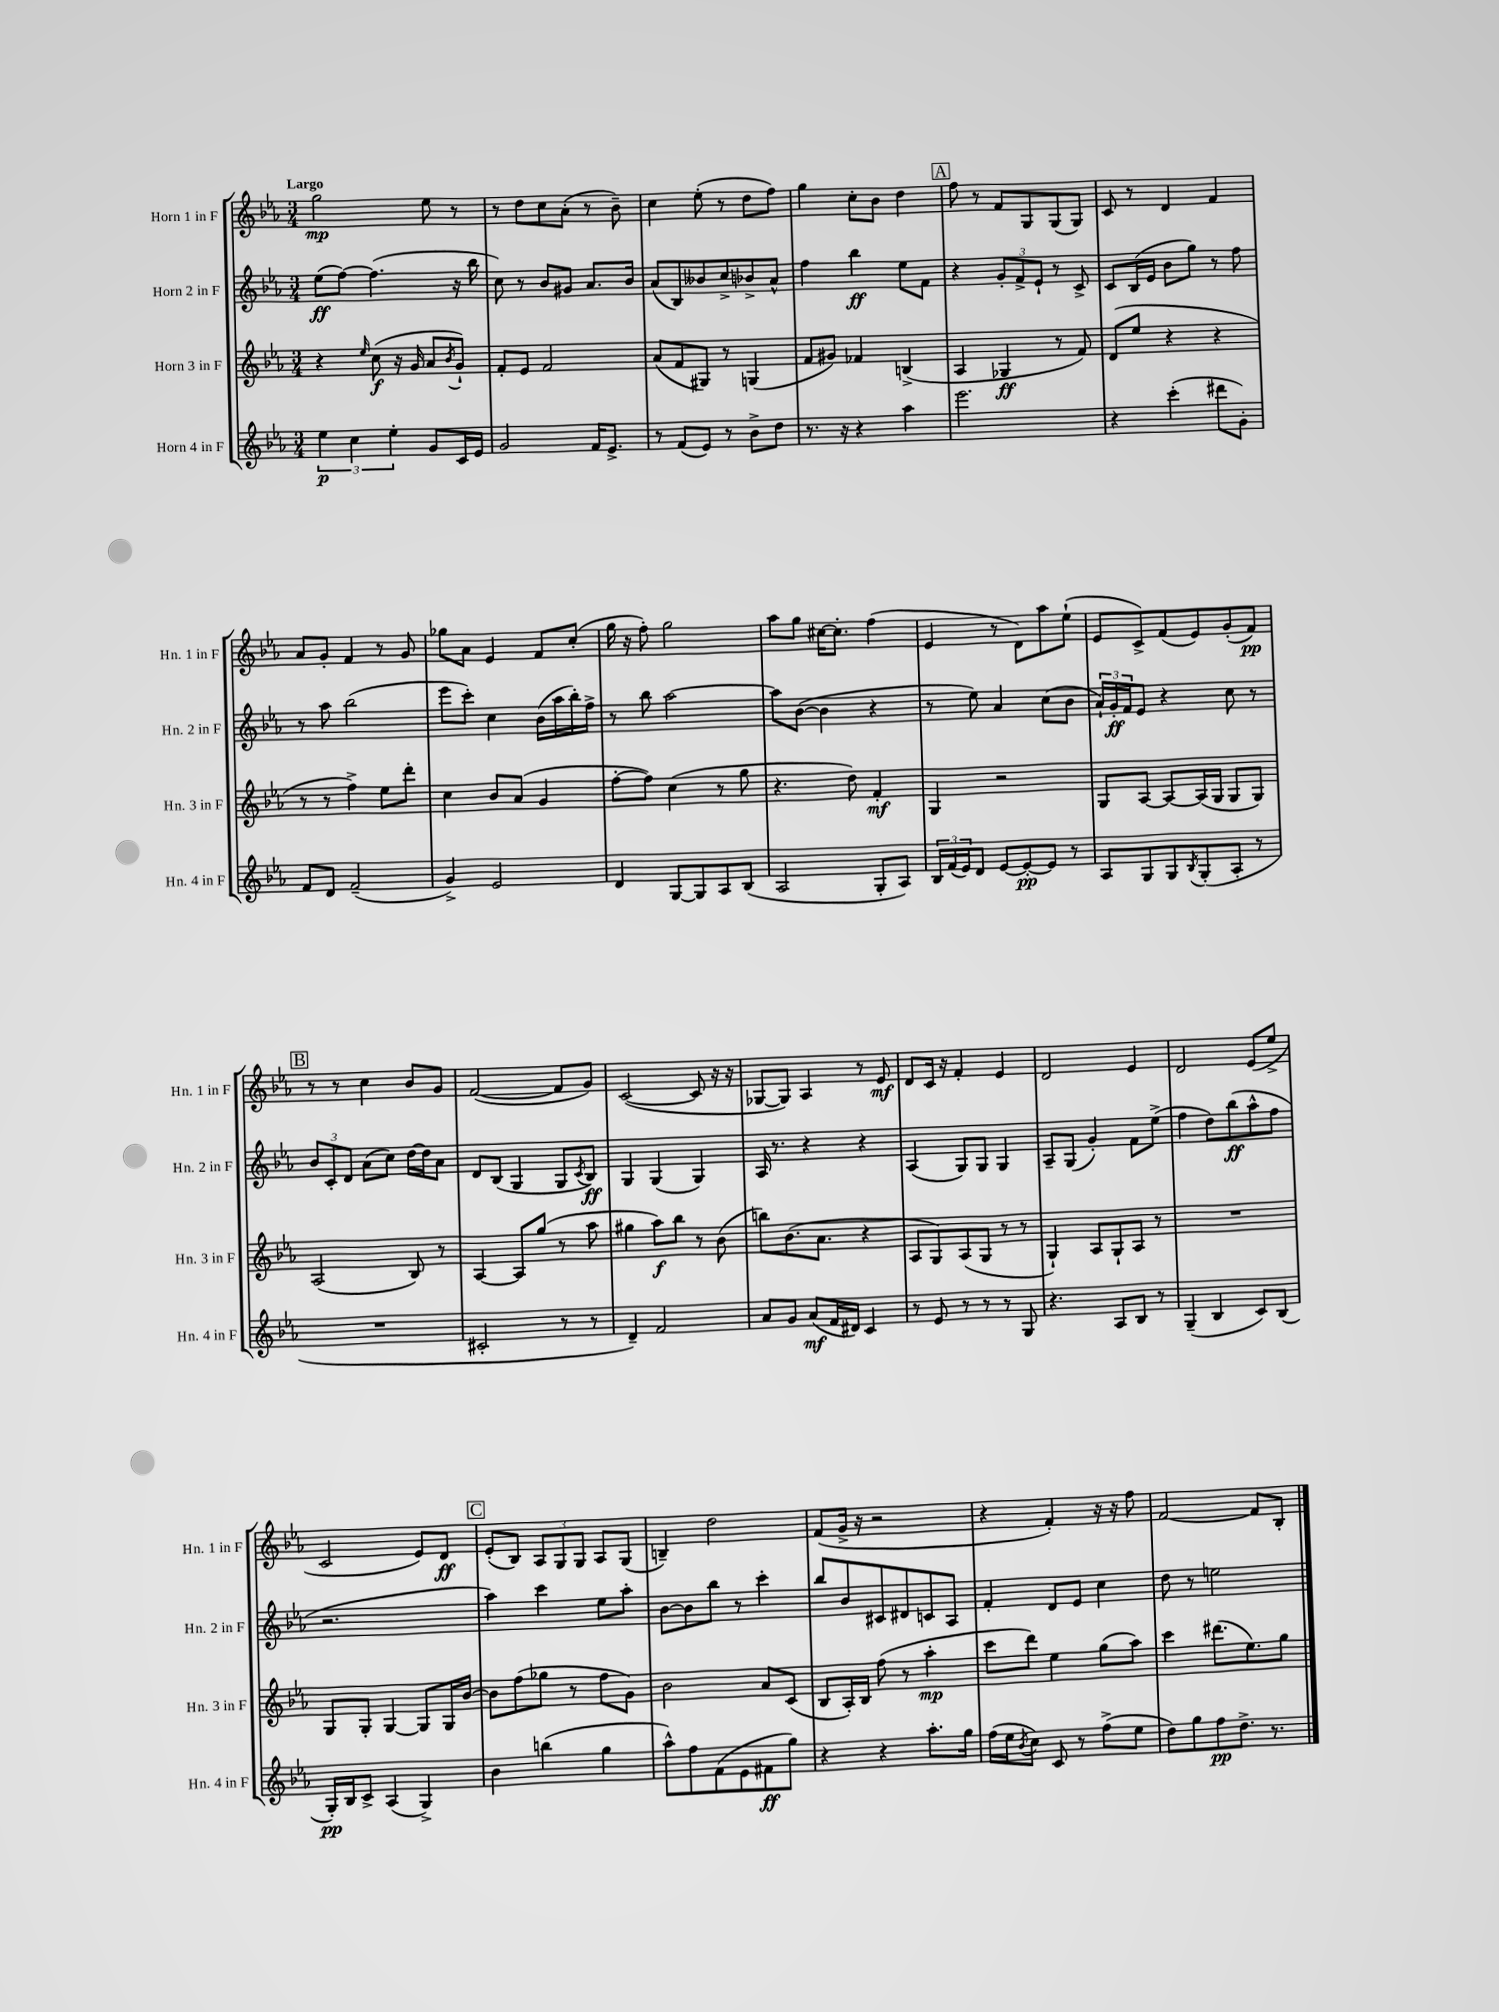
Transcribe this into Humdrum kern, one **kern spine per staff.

**kern	**kern	**kern	**kern
*staff4	*staff3	*staff2	*staff1
*clefG2	*clefG2	*clefG2	*clefG2
*k[b-e-a-]	*k[b-e-a-]	*k[b-e-a-]	*k[b-e-a-]
*M3/4	*M3/4	*M3/4	*M3/4
6ee-\	4r	(8ee-\L	2gg\
.	.	[8ff\J)	.
6cc\	.	.	.
.	16qqee-/	.	.
.	(8cc\	(4.ff\]	.
6ee-'\	.	.	.
.	16r	.	.
.	16g/	.	.
8g/L	8a-/L	.	8ee-\
.	8qb-/	.	.
16c/L	8g`/J)	16r	8r
16e-/JJ	.	16bb-\	.
=	=	=	=
2g/	8f'/L	8cc\)	8r
.	8e-/J	8r	8dd\L
.	2f/	8b-/L	8cc\
.	.	8g#/J	(8a-'\J
16f/LK	.	8.a-/L	8r
8.e-^/J	.	.	.
.	.	.	8b-~\)
.	.	16b-/Jk	.
=	=	=	=
8r	(8a-/L	(8a-/L	4cc\
(8f/L	8f/	8B-/)	.
8e-/J)	8G#/J)	8b--/	(8ee-'\
8r	8r	8cc^/	8r
8b-^\L	(4G/	8b-^/	8dd\L
8dd\J	.	8a-^^/J	8ff\J)
=	=	=	=
8.r	8f/L	4ff\	4gg\
.	8g#/J)	.	.
16r	.	.	.
4r	4f-/	4bb-\	8cc'\L
.	.	.	8b-\J
4aa-\	(4B^/	8ee-\L	4dd\
.	.	8f\J	.
=	=	=	=
2.eee-\	4A-/	4r	8ff\
.	.	.	8r
.	4G-/	12g'/L	8f/L
.	.	12f^/	.
.	.	.	8G/
.	.	12e-`/J	.
.	8r	8r	(8G/
.	8f/)	8c^/	8G/J)
=	=	=	=
4r	(8d/L	8c/L	8c/
.	8ee-/J	(16B-/L	8r
.	.	16e-/JJ	.
(4ccc'\	4r	8b-\L	4d/
.	.	8gg\J)	.
8ddd#\L	4r	8r	4f/
8g'\J)	.	8ff\	.
=	=	=	=
8f/L	8r	8r	8a-/L
8d/J	8r	8aa-\	8g'/J
(2f~/	4ff^\)	(2bb-\	4f/
.	8ee-\L	.	8r
.	8ddd'\J	.	8g/
=	=	=	=
4g^/)	4cc\	8eee-\L	8gg-\L
.	.	8ccc'\J)	8a-\J
2e-/	8b-/L	4cc\	4e-/
.	(8a-/J	.	.
.	4g/	(16b-\LL	8f/L
.	.	16aa-\	.
.	.	16bb-'\)	(8cc'/J
.	.	16ff^\JJ	.
=	=	=	=
4d/	[8ff'\L	8r	16gg\
.	.	.	16r
.	8ff\]J)	8bb-\	8ff'\)
[8G/L	(4cc\	[2aa-\	2gg\
8G/]	.	.	.
8A-/	8r	.	.
(8B-/J	8gg\	.	.
=	=	=	=
2A-/	4.r	8aa-\]L	8aa-\L
.	.	([8b-\J	8gg\J
.	.	4b-\]	[16cc#\LK
.	.	.	8.cc#'\]J
.	8dd\)	.	.
8G'/L	4f'/	4r	(4ff\
8A-/J)	.	.	.
=	=	=	=
24B-/LL	4G/	8r	4e-/
(24f/	.	.	.
24e-/J)	.	.	.
8d/J	.	8ee-\)	.
[8e-/L	2r	4a-/	8r
8e-'/_	.	.	8d\L)
8e-/]J	.	(8cc\L	8aa-\
8r	.	8b-\J	(8ee-`\J
=	=	=	=
8A-/L	8G/L	24a-`/LL)	8e-/L
.	.	24g'/	.
.	.	24f/J	.
8G/	[8A-/J	8e-/J	8c^/)
8G/	8A-/_L	4r	(8f/
8qB-/	.	.	.
(8G'/	(16A-/]L	.	8e-/)
.	16G/JJ	.	.
8A-'/J	8G/L	8cc\	(8g'/
8r	8G/J)	8r	8f/J)
=	=	=	=
2.r	(2A-/	12b-/L	8r
.	.	12c'/	.
.	.	.	8r
.	.	12d/J	.
.	.	(8a-\L	4cc\
.	.	8cc\J)	.
.	8B-/)	[16dd\LL	8b-/L
.	.	16dd\]J	.
.	8r	8a-\J	8g/J
=	=	=	=
2c#'/	[4A-/	8d/L	([2f/
.	.	(8B-/J	.
.	8A-/]L	4G/	.
.	(8gg/J	.	.
8r	8r	8G/L	8f/]L
.	.	8qc/	.
8r	8aa-\	8B-/J)	8g/J)
=	=	=	=
4d~/)	4gg#\	4G/	([2c/
2f/	8aa-\L)	(4G/	.
.	8bb-\J	.	.
.	8r	4G/)	8c/]
.	(8b-\	.	16r
.	.	.	16r
=	=	=	=
8a-/L	8bb\L)	16A-/	[8G-/L
.	.	8.r	.
8g/J	(8.b-\	.	8G-/]J)
(8a-/L	.	4r	4A-/
.	8.a-\J	.	.
16f/L	.	.	.
16d#/JJ)	.	.	.
4c/	4r	4r	8r
.	.	.	8e-/
=	=	=	=
8r	8A-/L	(4A-/	8d/L
8e-/	8G/)	.	16c/Jk
.	.	.	16r
8r	(8A-/	8G/L)	4f'/
8r	8G/J	8G/J	.
8r	8r	4G/	4e-/
8G/	8r	.	.
=	=	=	=
4.r	4G`/)	8A-~/L	2d/
.	.	(8G/J	.
.	8A-/L	4g'/)	.
8A-/L	8G`/	.	.
8B-/J	8A-/J	8f\L	4e-/
8r	8r	(8ee-^\J	.
=	=	=	=
(4G~/	2.r	4ff\	2d/
4B-/	.	8dd\L)	.
.	.	(8bb-\	.
8c/L)	.	8aa-^^\	(8e-/L
(8B-/J	.	8ff\J	8ee-^/J
=	=	=	=
16G'/LL)	8G/L	2.r	2c/
16B-/J	.	.	.
8c^/J	8G'/J	.	.
(4A-/	[4G/	.	.
4G^/)	8G/]L	.	8e-/L)
.	16G/L	.	8d/J
.	[16b-/JJ	.	.
=	=	=	=
4b-\	8b-\]L	4aa-\)	(8e-'/L
.	(8ff\	.	8B-/J)
(4bb\	8gg-\J	4ccc\	12A-/L
.	.	.	12G/
.	8r	.	.
.	.	.	12G/J
4gg\	8ff\L	8ee-\L	8A-/L
.	8g\J)	8aa-'\J	(8G/J
=	=	=	=
8aa-^^\L)	2b-\	[8b-\L	4B~/)
8ff\	.	8b-\]	.
(8f\	.	8bb-\J	2dd\
8e-\	.	8r	.
8f#\	8a-/L	4ccc'\	.
8gg\J)	(8c/J	.	.
=	=	=	=
4r	8B-/L	8bb-/L	(8f/L
.	16A-'/L)	8b-/	16g^/Jk
.	16B-/JJ	.	16r
4r	(8ff\	8c#/	2r
.	8r	8d#/	.
8.aa-'\L	4aa-'\	8c/	.
.	.	8A-/J	.
16gg\Jk	.	.	.
=	=	=	=
(16ff\LL	8ccc\L	4f'/	4r
16ee-\J	.	.	.
8qb-/	.	.	.
8cc\J)	8ddd\J)	.	.
8c/	4ee-\	8d/L	4f'/)
8r	.	8e-/J	.
(8ff^\L	(8gg\L	4cc\	16r
.	.	.	16r
8ee-\J	8aa-\J)	.	8ff\
=	=	=	=
8dd\L)	4ccc\	8dd\	[2f/
8gg\	.	8r	.
8ff\	(8.ddd#\L	2ee\	.
8.dd^\J	.	.	.
.	8.ee-\)	.	.
.	.	.	8f/]L
8.r	.	.	.
.	8gg\J	.	8B-'/J
==	==	==	==
*-	*-	*-	*-
